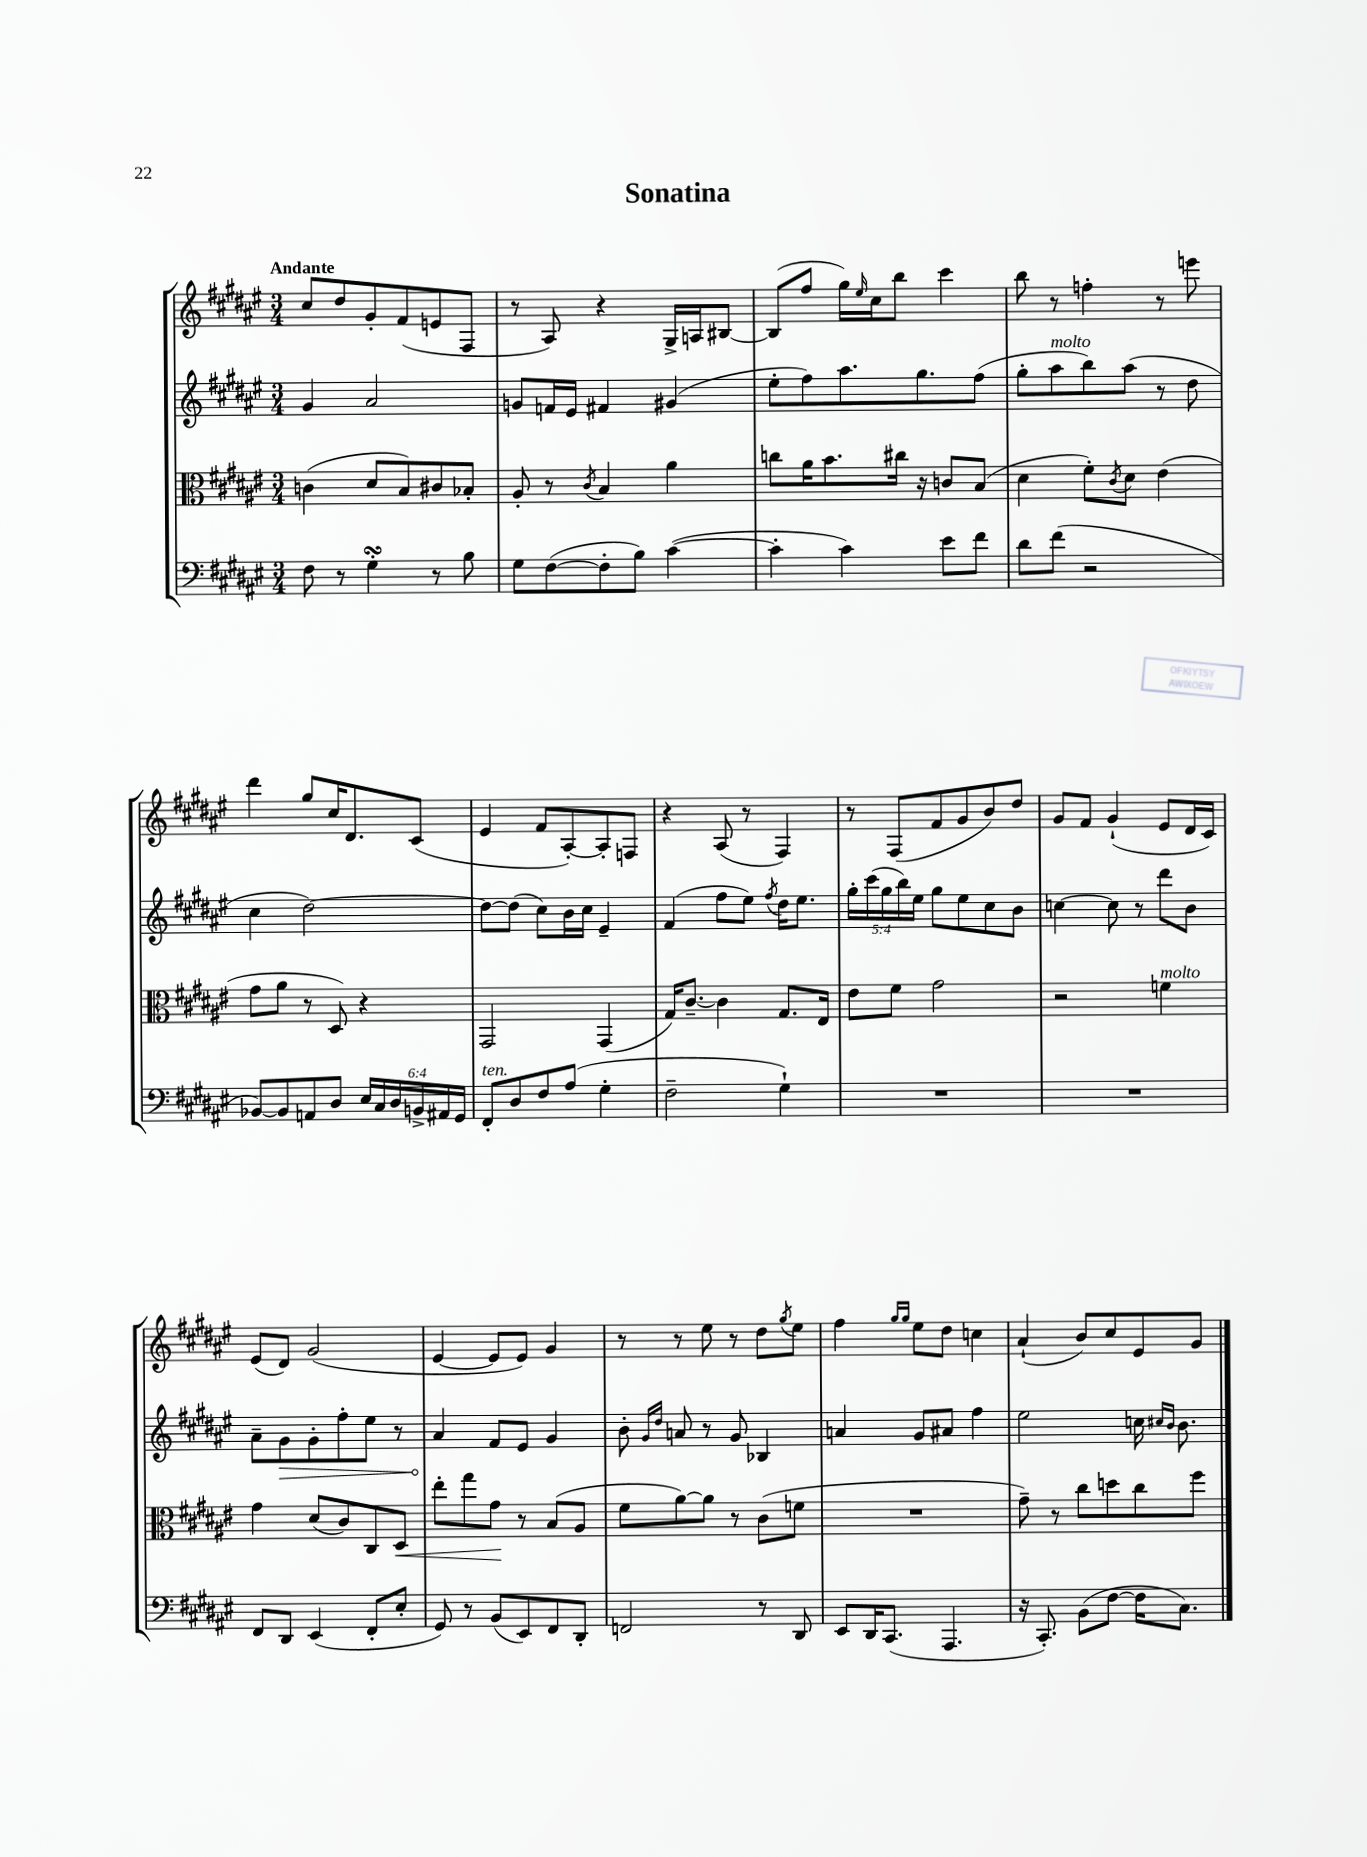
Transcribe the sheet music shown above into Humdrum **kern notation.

**kern	**kern	**kern	**kern
*staff4	*staff3	*staff2	*staff1
*clefF4	*clefC3	*clefG2	*clefG2
*k[f#c#g#d#a#e#]	*k[f#c#g#d#a#e#]	*k[f#c#g#d#a#e#]	*k[f#c#g#d#a#e#]
*M3/4	*M3/4	*M3/4	*M3/4
8F#	(4c	4g#	8cc#
8r	.	.	8dd#
4G#'	8d#	2a#	8g#'
.	8B)	.	(8f#
8r	8c#	.	8e
8B	8B-'	.	8F#
=	=	=	=
8G#	8A#'	8g	8r
([8F#	8r	16f	8A#)
.	.	16e#	.
.	8qc#	.	.
8F#']	4B	4f#	4r
8B)	.	.	.
([4c#	4a#	(4g#	16G#^
.	.	.	16A
.	.	.	[8B#
=	=	=	=
4c#']	8cc	8ee#'	(8B#]
.	16a#	8ff#)	8ff#
.	8.b	.	.
4c#)	.	8.aa#	16gg#)
.	.	.	16qqee#
.	.	.	16cc#
.	16cc#	.	8bb
.	16r	8.gg#	.
8e#	8c	.	4ccc#
8f#	(8B	(8ff#	.
=	=	=	=
8d#	4d#	8gg#'	8bb
(8f#	.	8aa#	8r
2r	8f#')	8bb)	4ff'
.	8qc#	.	.
.	8d#	(8aa#	.
.	(4e#	8r	8r
.	.	8dd#	8eee
=	=	=	=
[8BB-)	8g#	4cc#	4ddd#
8BB-]	8a#	.	.
8AA	8r	[2dd#)	8gg#
8D#	8D#)	.	16cc#
.	.	.	8.d#
24E#	4r	.	.
24C#	.	.	.
24D#	.	.	.
24BB^	.	.	(8c#
24AA#	.	.	.
24GG#	.	.	.
=	=	=	=
8FF#'	2GG#	8dd#_	4e#
8D#	.	(8dd#]	.
8F#	.	8cc#)	8f#
(8A#	.	16b	[8A#')
.	.	16cc#	.
4G#'	(4GG#	4e#~	8A#']
.	.	.	8F
=	=	=	=
2F#~	16G#)	(4f#	4r
.	[8.c#~	.	.
.	4c#]	8ff#	(8A#
.	.	8ee#)	8r
.	.	8qff#	.
4G#`)	8.G#	16dd#	4F#)
.	.	8.ee#	.
.	16E#	.	.
=	=	=	=
2.r	8e#	20gg#'	8r
.	.	(20ccc#	.
.	.	20gg#	.
.	8f#	.	(8F#
.	.	20bb)	.
.	.	20ee#	.
.	2g#	8gg#	8f#
.	.	8ee#	8g#
.	.	8cc#	8b)
.	.	8b	8dd#
=	=	=	=
2.r	2r	[4cc	8g#
.	.	.	8f#
.	.	8cc]	(4g#`
.	.	8r	.
.	4f	8ddd#	8e#
.	.	8b	16d#
.	.	.	16c#)
=	=	=	=
8FF#	4g#	8a#~	(8e#
8DD#	.	8g#	8d#)
(4EE#	(8d#	8g#'	(2g#
.	8c#)	8ff#'	.
8FF#'	8C#	8ee#	.
8E#'	8D#	8r	.
=	=	=	=
8GG#)	8ee#'	4a#	[4e#
8r	8gg#	.	.
(8BB	8g#	8f#	8e#]
8EE#)	8r	8e#	8e#)
8FF#	(8B	4g#	4g#
8DD#'	8A#	.	.
=	=	=	=
2FF	8f#	8b'	8r
.	.	16qqg#	.
.	.	16qqdd#	.
.	[8a#)	8a	8r
.	8a#]	8r	8ee#
.	8r	8g#	8r
8r	(8c#	4B-	8dd#
.	.	.	8qgg#
8DD#	8f	.	8ee#
=	=	=	=
8EE#	2.r	4a	4ff#
16DD#	.	.	.
(8.CC#	.	.	.
.	.	.	16qqgg#
.	.	.	16qqgg#
.	.	8g#	8ee#
4.AAA#	.	8a#	8dd#
.	.	4ff#	4cc
=	=	=	=
16r	8g#~)	2ee#	(4a#`
8.CC#')	.	.	.
.	8r	.	.
(8BB	8cc#	.	8b)
[8F#	8dd	.	8cc#
16F#]	8cc#	16cc	8e#
.	.	16qqcc#	.
.	.	16qqb	.
8.C#)	.	8.b	.
.	8ff#	.	8g#
==	==	==	==
*-	*-	*-	*-
